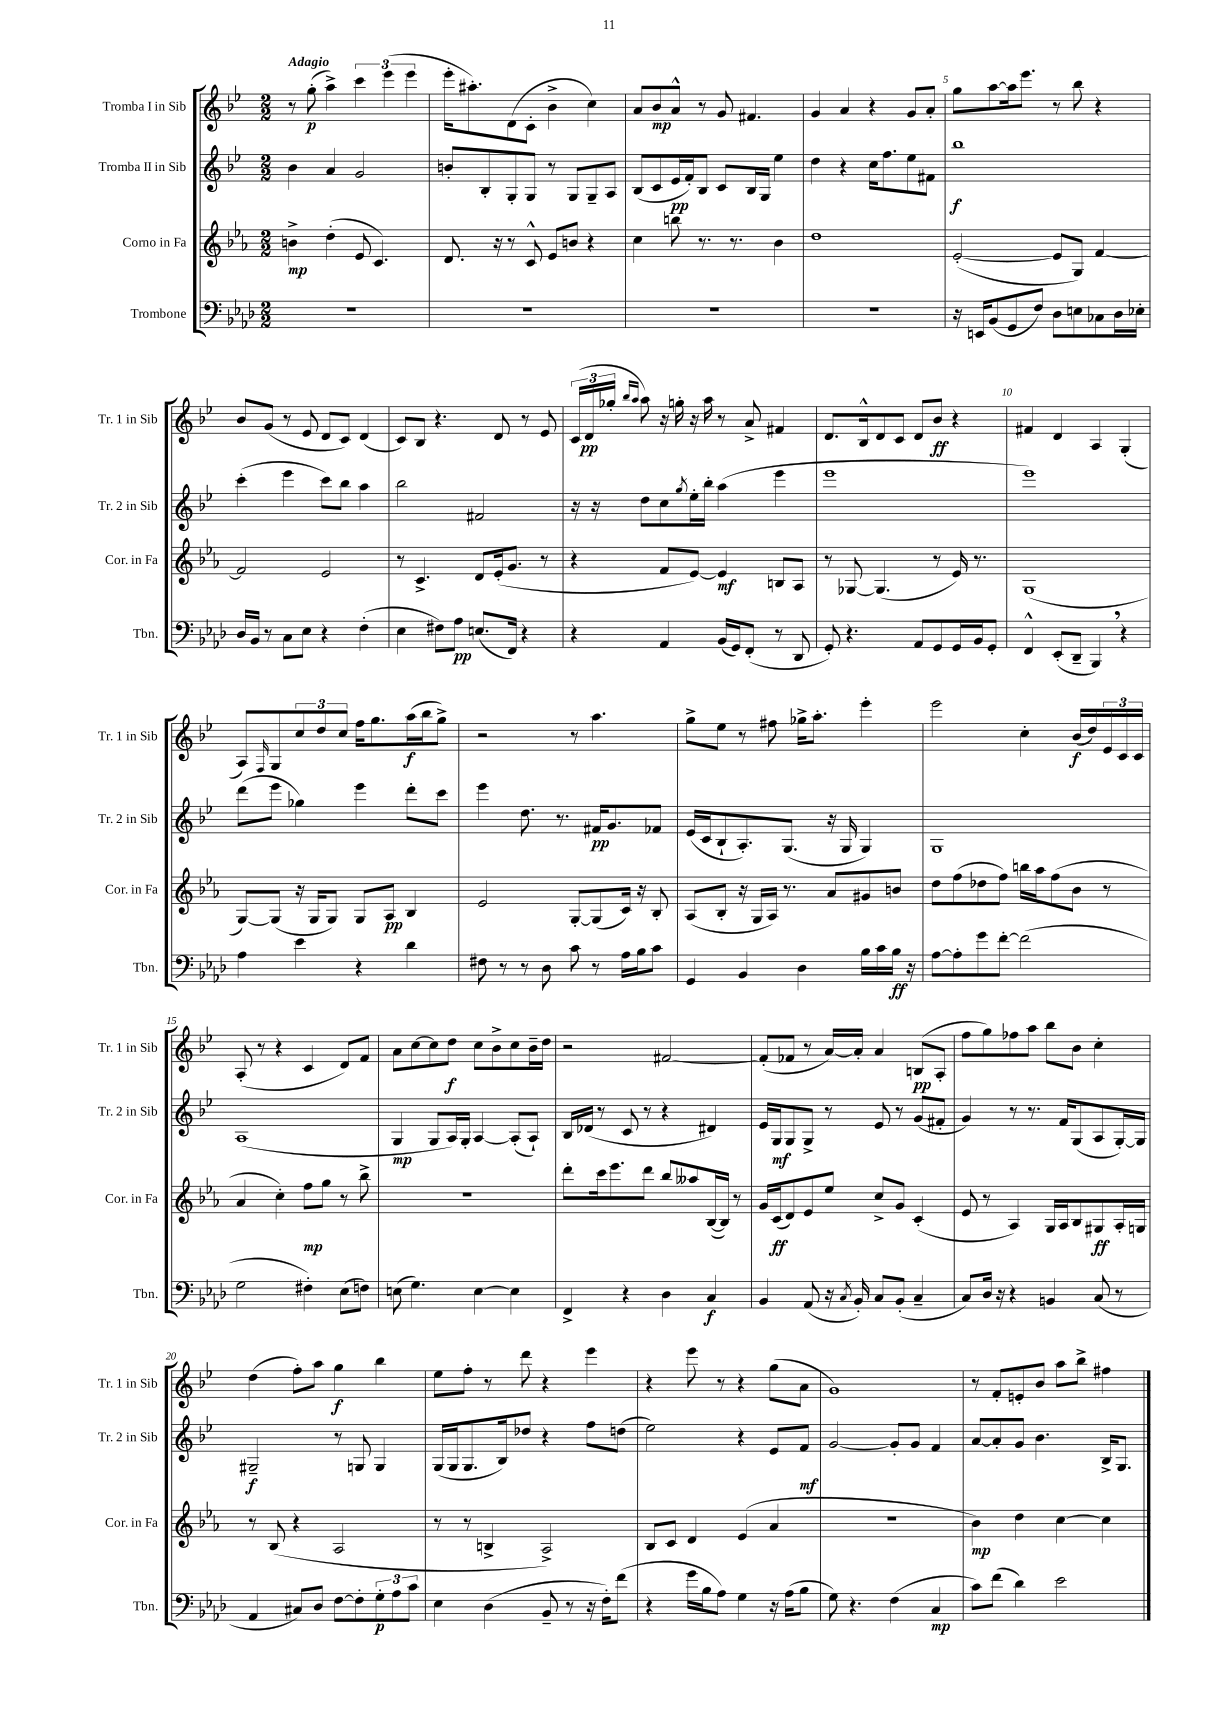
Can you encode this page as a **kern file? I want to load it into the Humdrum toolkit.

**kern	**kern	**kern	**kern
*staff4	*staff3	*staff2	*staff1
*clefF4	*clefG2	*clefG2	*clefG2
*k[b-e-a-d-]	*k[b-e-a-]	*k[b-e-]	*k[b-e-]
*M2/2	*M2/2	*M2/2	*M2/2
1r	4b^	4b-	8r
.	.	.	(8gg'
.	(4dd'	4a	4aa^)
.	8e-	2g	6ccc
.	4.c)	.	.
.	.	.	(6eee-
.	.	.	6eee-
=	=	=	=
1r	8.d	8b'	16eee-'
.	.	.	8.aa#')
.	.	8B-'	.
.	16r	.	.
.	8r	8G'	(8d
.	8c^^	8G	8c'
.	8e-	8r	4b-^
.	8b	8G	.
.	4r	8G~	4cc)
.	.	8A	.
=	=	=	=
1r	4cc	(8B-	8a
.	.	8c	8b-
.	8bb	16e-	8a^^
.	.	16f')	.
.	8.r	8B-	8r
.	.	8c	8g
.	8.r	.	.
.	.	16B-	4.f#
.	.	16G	.
.	4b-	4ee-	.
=	=	=	=
1r	1dd	4dd	4g
.	.	4r	4a
.	.	16cc	4r
.	.	8.ff	.
.	.	8ee-	8g
.	.	8f#	8a'
=	=	=	=
16r	([2e-'	1bb-	8gg
16EE	.	.	.
(8BB-	.	.	[8aa
8GG	.	.	16aa]
.	.	.	8.eee-
8F)	.	.	.
8D-	8e-]	.	8r
8E	8G)	.	8bb-
8C-	[4f	.	4r
16D-	.	.	.
16E-'	.	.	.
=	=	=	=
16D-	2f]	(4ccc'	8b-
16BB-	.	.	.
8r	.	.	(8g
8C	.	4eee-	8r
8E-	.	.	8e-
4r	2e-	8ccc)	8d
.	.	8bb-	8c)
(4F'	.	4aa	(4d
=	=	=	=
4E-	8r	2bb-	8c)
.	4.c^	.	8B-
8F#)	.	.	4.r
8A-	.	.	.
(8.E	8d	2f#	.
.	(16e-'	.	8d
16FF)	8.g	.	.
4r	.	.	8r
.	8r	.	8e-
=	=	=	=
4r	4r	16r	(24c
.	.	.	24d
.	.	16r	.
.	.	.	24gg-'
.	.	.	16qqbb-
.	.	.	16qqaa
.	.	8dd	8aa)
4AA-	8f	8cc	16r
.	.	.	16gg'
.	.	8qgg	.
.	[8e-)	16ee-'	16r
.	.	16bb-'	16aa
(16BB-	4e-]	(4aa	8r
16GG)	.	.	.
(8FF'	.	.	8a^
8r	8B	4eee-	4f#
8DD-	8A-	.	.
=	=	=	=
8GG')	8r	1eee-	8.d
4.r	[8G-	.	.
.	.	.	16B-^^
.	(4.G-]	.	8d
.	.	.	8c
8AA-	.	.	8d
8GG	8r	.	8b-
16GG	16e-)	.	4r
16BB-	8.r	.	.
8GG'	.	.	.
=	=	=	=
4FF^^	(1G	1eee-)	4f#
(8EE-'	.	.	4d
8DD-~	.	.	.
4BBB-)	.	.	4A
4r	.	.	(4G'
=	=	=	=
4A-	[8G)	(8ddd	8A)
.	.	.	16qqF
.	(8G]	8eee-	8G
4e-	16r	4gg-)	12cc
.	16G	.	.
.	.	.	12dd
.	8G)	.	.
.	.	.	12cc
4r	8G	4eee-	16ff
.	.	.	8.gg
.	8A-	.	.
4d-	4B-	8ddd'	(16aa
.	.	.	16bb-
.	.	8ccc	8gg^)
=	=	=	=
8F#	2e-	4eee-	2r
8r	.	.	.
8r	.	8.dd	.
8D-	.	.	.
.	.	8.r	.
8c	[8G'	.	8r
8r	(8G]	16f#	4.aa
.	.	8.g	.
16A-	16c)	.	.
16B-	16r	.	.
8c	8B-'	8f-	.
=	=	=	=
4GG	(8A-	(16e-	8gg^
.	.	16c	.
.	8B-'	8B-`	8ee-
4BB-	16r	8.A')	8r
.	16G	.	.
.	16A-)	.	8ff#
.	8.r	(8.G	.
4D-	.	.	16gg-^
.	.	.	8.aa'
.	8a-	16r	.
.	.	16G	.
16B-	8g#	4G)	4eee-'
16c	.	.	.
16B-	8b	.	.
16r	.	.	.
=	=	=	=
[8A-	8dd	1G	2eee-
8A-']	(8ff	.	.
8g	8dd-	.	.
[8f'	8ff)	.	.
(2f]	16bb	.	4cc'
.	16aa-	.	.
.	(8ff	.	.
.	8b-	.	(16b-
.	.	.	16dd)
.	8r	.	24e-
.	.	.	24c
.	.	.	24c
=	=	=	=
2G	4a-	(1A	(8A'
.	.	.	8r
.	4cc')	.	4r
4F#')	8ff	.	4c
.	8gg	.	.
(8E-	8r	.	8d)
8F)	8bb-^	.	8f
=	=	=	=
(8E	1r	4G	8a
4.G)	.	.	[8cc
.	.	8G	8cc]
.	.	16A)	8dd
.	.	16G'	.
[4E	.	[4A	8cc
.	.	.	8b-^
4E]	.	(8A']	8cc
.	.	8A`)	16b-~
.	.	.	16dd
=	=	=	=
4FF^	8ddd'	16B-	2r
.	.	(16d-	.
.	16ccc	8r	.
.	8.eee-	.	.
4r	.	8c	.
.	8ddd	8r	.
4D-	8bb-	4r	[2f#
.	8aa--	.	.
4C	([16B-	4d#)	.
.	16B-])	.	.
.	8r	.	.
=	=	=	=
4BB-	16g	16e-	(8f#']
.	(16c	16G	.
.	8d)	8G	8f-
(8AA-	8e-	8G^	8r
16r	8ee-	8r	[16a)
8qC	.	.	.
16BB-')	.	.	16a']
8C	8cc^	8e-	4a
(8BB-'	8g	8r	.
4C~	(4c'	(8g	(8B
.	.	8f#'	8A'
=	=	=	=
8C)	8e-	4g)	8ff
16D-	8r	.	8gg)
16r	.	.	.
4r	4A-)	8r	8ff-
.	.	8.r	8aa
4BB	16G	.	8bb-
.	16A-	16f	.
.	8B-	(8G	8b-
(8C	8G#	8A	4cc'
8r	16A-'	[16G')	.
.	16G	16G]	.
=	=	=	=
4AA-	8r	2G#~	(4dd
.	(8B-	.	.
8C#)	4r	.	8ff')
8D-	.	.	8aa
[8F	2A-	8r	4gg
8F']	.	8G	.
12G'	.	4G	4bb-
12A-	.	.	.
12c	.	.	.
=	=	=	=
4E-	8r	(16G	8ee-
.	.	16G	.
.	8r	8.G	8ff'
(4D-	4B^	.	8r
.	.	16B-)	.
.	.	8dd-	8ddd
8BB-~	2A-^)	4r	4r
8r	.	.	.
16r	.	8ff	4eee-
16F')	.	.	.
(8f	.	(8dd	.
=	=	=	=
4r	8B-	2ee-)	4r
.	8c	.	.
16g	4d	.	8eee-
16B-	.	.	.
8A-)	.	.	8r
4G	(4e-	4r	4r
16r	4a-	8e-	(8gg
(16A-	.	.	.
8B-	.	8f	8a
=	=	=	=
8G)	1r	[2g	1g)
4.r	.	.	.
(4F	.	8g']	.
.	.	8g	.
4C	.	4f	.
=	=	=	=
8c)	4b-)	[8a	8r
(8f	.	8a']	8f'
4d-)	4dd	8g	8e'
.	.	4.b-	8b-
2e-	[4cc	.	8aa
.	.	.	8bb-^
.	4cc]	16B-^	4ff#
.	.	8.G	.
==	==	==	==
*-	*-	*-	*-
